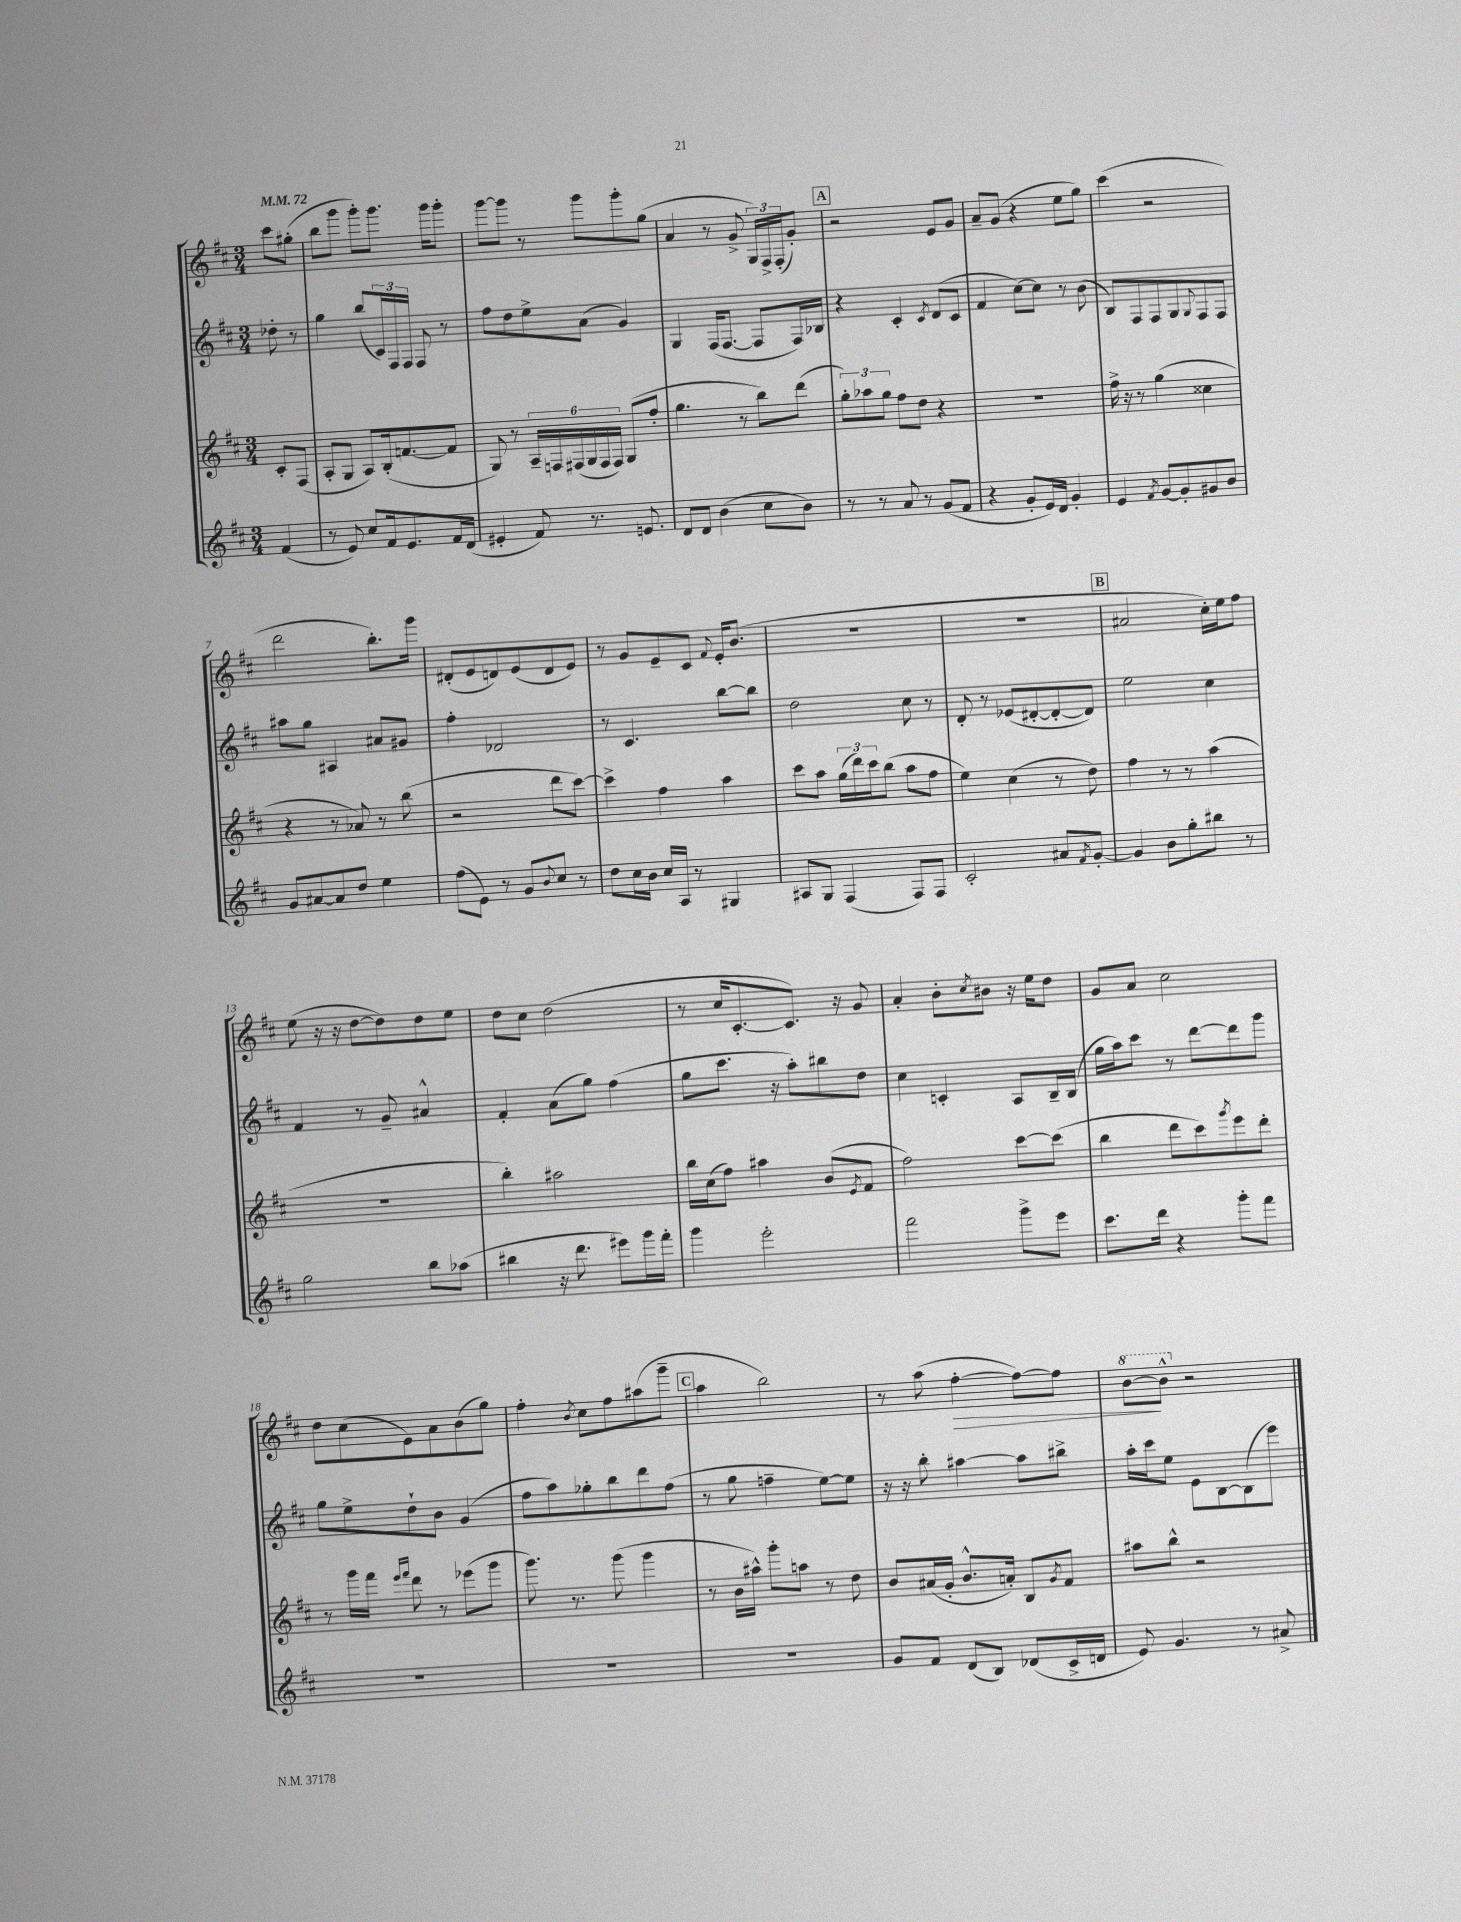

**kern	**kern	**kern	**kern	**dynam
*part4	*part3	*part2	*part1	*part1
*staff4	*staff3	*staff2	*staff1	*staff1
*clefG2	*clefG2	*clefG2	*clefG2	*
*k[f#c#]	*k[f#c#]	*k[f#c#]	*k[f#c#]	*
*M3/4	*M3/4	*M3/4	*M3/4	*
*MM72	*MM72	*MM72	*MM72	*
=	=	=	=	=
(4f#/	8c#'/L	8dd-X'\	8ccc#\L	.
.	(8F#/J	8r	(8gg#X'\J	.
=1	=1	=1	=1	=1
8r	8A'/L	4gg\	8bb\L	.
8e/)	8G/J	.	8ggg\J	.
8cc#/L	8A/L)	(8bb/L	8ggg'\L)	.
16f#/k	(16B'/k	24c#/L)	8.ggg\J	.
.	.	24F#/	.	.
8.e/	[8.fn/	.	.	.
.	.	24F#/JJ	.	.
.	.	8F#/	.	.
.	.	.	16ggg\KL	.
16f#/L	8f/J]	8r	8ggg'\J	.
(16d/JJ	.	.	.	.
=2	=2	=2	=2	=2
4e#X'/	8G/)	8ff#\L	[8ggg\L	.
.	8r	8dd\	8ggg\J]	.
8f#/)	24A~/LL	8ee^\	8r	.
.	24Fn/	.	.	.
.	(24F#X/	.	.	.
8.r	24G/	(8a\J	8ggg\L	.
.	24F#/	.	.	.
.	24F#/JJ)	.	.	.
.	(8G/L	4g/)	8ggg'\	.
8.en/	.	.	.	.
.	8ff#'/J	.	(8gg\J	.
=3	=3	=3	=3	=3
8d/L	4.gg\	4G/	4a/	.
8d/J	.	.	.	.
(4b\	.	(16F#/KL	8r	.
.	.	[8.F#/J	.	.
.	8r	.	8g^/	.
8cc#\L	8bb\L)	8F#/L]	24G/LL)	.
.	.	.	24F#^/	.
.	.	.	(24F#'/J	.
8b\J)	(8ddd\J	16F#/L)	8g'/J)	.
.	.	16B-X/JJ	.	.
!!LO:REH:place=s1:t=A
=4	=4	=4	=4	=4
8r	12gg'\L)	4r	2r	.
.	12aa-X\	.	.	.
8r	.	.	.	.
.	12gg\J	.	.	.
8a/	8ff#\L	4c#'/	.	.
8r	8dd\J	.	.	.
.	.	8qc#/	.	.
(8g/L	4r	(8d/L	8e/L	.
8f#/J	.	8c#/J	8g/J	.
=5	=5	=5	=5	=5
4r	2.r	4f#/	8a~/L	.
.	.	.	(8g/J	.
8g'/L	.	[8cc#\L)	4r	.
16e/L)	.	8cc#\J]	.	.
16d/JJ	.	.	.	.
4g'/	.	8r	8ee\L	.
.	.	(8b\	8gg\J)	.
=6	=6	=6	=6	=6
4e/	16ff#^\	8B/L)	(4ccc#\	.
.	16r	.	.	.
.	8r	8F#/	.	.
8qf#/	.	.	.	.
[8g/L	(4gg\	8F#/	2r	.
8g'/]	.	8G/	.	.
.	.	8qqG/	.	.
8g#X/	4cc##X\	8F#/	.	.
8b/J	.	8F#/J	.	.
!!LO:LB:g=z
=7	=7	=7	=7	=7
8g/L	4r	8aa#X\L	2ddd\	.
[8a#X/	.	8gg\J	.	.
8a#/]	8r	4A#X/	.	.
8dd/J	8a-X/)	.	.	.
4ee\	8r	8a#X/L	8.bb'\L)	.
.	(8bb\	8g#X/J	.	.
.	.	.	16ggg\Jk	.
=8	=8	=8	=8	=8
(8ff#\L	2r	4ff#'\	(8d#X'/L	.
8e\J)	.	.	8e/	.
8r	.	2d-X/	8dn/)	.
8g/L	.	.	(8e/	.
8qqb/	.	.	.	.
8cc#/J	8ddd\L	.	8d/	.
8r	[8ccc#\J)	.	8e/J)	.
=9	=9	=9	=9	=9
8dd\L	4ccc#^\]	8r	8r	.
16cc#\L	.	4.c#/	8g/L	.
16b\JJ	.	.	.	.
16cc#/LL	4ff#\	.	8e~/	.
16A/JJ	.	.	.	.
8r	.	.	8c#/J	.
.	.	.	8qqf#/	.
4G#X/	4aa\	[8bb\L	16e'/KL	.
.	.	.	(8.b/J	.
.	.	8bb\J]	.	.
=10	=10	=10	=10	=10
8A#X/L	8ccc#\L	2dd\	2.r	.
8G/J	8aa\J	.	.	.
(4F#/	(24gg\LL	.	.	.
.	24ddd\)	.	.	.
.	24ccc#\J	.	.	.
.	(8bb\J	.	.	.
8F#/L)	8aa\L	8cc#\	.	.
8F#/J	8ff#\J	8r	.	.
=11	=11	=11	=11	=11
2c#'/	4ee\)	8d'/	2.r	.
.	.	8r	.	.
.	(4cc#\	(8e-X/L	.	.
.	.	[8d#X'/	.	.
8a#X/L	8r	8d#'/_	.	.
8qf#/	.	.	.	.
[8g'/J	8dd\)	8d#/J])	.	.
!!LO:REH:place=s1:t=B
=12	=12	=12	=12	=12
4g/]	4ff#\	2ee\	2a#X/	.
8b\L	8r	.	.	.
8gg'\	8r	.	.	.
8bb#X\J	(4aa\	4cc#\	16cc#'\LL)	.
.	.	.	16ee\J	.
8r	.	.	8ff#\J	.
!!LO:LB:g=z
=13	=13	=13	=13	=13
2gg\	2.r	4f#/	(8ee\	.
.	.	.	16r	.
.	.	.	16r	.
.	.	8r	[8dd\L	.
.	.	8g~/	8dd\])	.
8bb\L	.	4a#X^^/	8dd\	.
(8aa-X\J	.	.	8ee\J	.
=14	=14	=14	=14	=14
4bb#X\	4bb'\)	4f#'/	8dd\L	.
.	.	.	8cc#\J	.
16r	2aa#X\	(8a\L	(2dd\	.
8.ddd\	.	.	.	.
.	.	8gg\J)	.	.
8eee#X\L)	.	(4ff#\	.	.
16ggg\L	.	.	.	.
16fff#'\JJ	.	.	.	.
=15	=15	=15	=15	=15
4ggg\	16bb\LL	8gg\L	8r	.
.	(16cc#\J	.	.	.
.	8ff#\J)	8.ccc#\J	16cc#/KL	.
.	.	.	[8.c#'/	.
2eee'\	4aa#X\	.	.	.
.	.	16r	.	.
.	.	8aa'\L)	8.c#/J])	.
.	(8b/L	8bb#X\	.	.
.	.	.	16r	.
.	8qe/	.	.	.
.	8f#/J	8dd\J	8g/	.
=16	=16	=16	=16	=16
2fff#\	2ff#\)	4cc#\	4a'/	.
.	.	4cn'/	8b'\L	.
.	.	.	8qcc#/	.
.	.	.	8b#X\J	.
8ggg^\L	[8ccc#\L	8A/L	16r	.
.	.	.	16ee\KL	.
8eee\J	(8ccc#\J]	16B~/L	8dd\J	.
.	.	(16B/JJ	.	.
=17	=17	=17	=17	=17
8.ccc#\L	4bb\	16gg\LL	8g/L	.
.	.	16aa\J)	.	.
.	.	8ccc#\J	8a/J	.
16ddd\Jk	.	.	.	.
4r	8ddd\L	8r	2cc#\	.
.	8ccc#\)	[8ddd\L	.	.
.	8qggg/	.	.	.
8ggg'\L	8eee\	8ddd\]	.	.
8fff#\J	8ddd'\J	8ggg\J	.	.
!!LO:LB:g=z
=18	=18	=18	=18	=18
2.r	8r	8gg\L	8dd\L	.
.	16ggg\LL	8ee^\	(8cc#\	.
.	16fff#\JJ	.	.	.
.	16qqeee/LL	.	.	.
.	16qqfff#/JJ	.	.	.
.	8ddd\	8dd`\	8e\)	.
.	8r	8b\J	8a\	.
.	(8eee-X\L	(4g/	(8b\	.
.	8ggg\J	.	8gg\J)	.
=19	=19	=19	=19	=19
2.r	8.ggg\)	8ff#\L	4ff#'\	.
.	.	8aa\)	.	.
.	8.r	.	.	.
.	.	.	8qb/	.
.	.	8gg-X'\	8cc#\L	.
.	(8ggg\	8bb\	8ff#\	.
.	4ggg\	8ddd\	(8aa#X\	.
.	.	(8ff#\J	8ggg~\J	.
!!LO:REH:place=s1:t=C
=20	=20	=20	=20	=20
2.r	8r	8r	4aa\	.
.	16b\LL	8gg\	.	.
.	16aa#X^^\JJ)	.	.	.
.	8ggg'\L	4ffn~\	2bb\)	.
.	8aan\J	.	.	.
.	8r	[8ee\L)	.	.
.	8dd\	8ee\J]	.	.
=21	=21	=21	=21	=21
8g/L	8b/L	16r	8r	.
.	.	16r	.	.
8f#/J	(16a#X/L	8bb'\	(8aa\	.
.	16g'/JJ	.	.	.
!	!	!	!	!LO:HP:b
(8d/L	8.b^^/L	[4aa#X\	[4ff#'\	>
8B/J)	.	.	.	.
.	16an'/Jk)	.	.	.
(8d-X/L	8B/L	8aa#\L]	8ff#\L_)	.
.	8qg/	.	.	.
16c#^/L	8f#/J	8bb#X^\J	8ff#\J]	.
16dn/JJ	.	.	.	.
=22	=22	=22	=22	=22
*	*	*	*8va	*
8e/)	8aa#X\L	16aa'\LL	[8bb\L	.
.	.	16ccc#\J	.	.
4.g/	8bb^^\J	8ee\J	8bb^^\J]	]
*	*	*	*X8va	*
.	2r	8e\L	2r	.
.	.	[8B\	.	.
8r	.	(8B\]	.	.
8a#X^/	.	8eee\J)	.	.
==	==	==	==	==
*-	*-	*-	*-	*-
